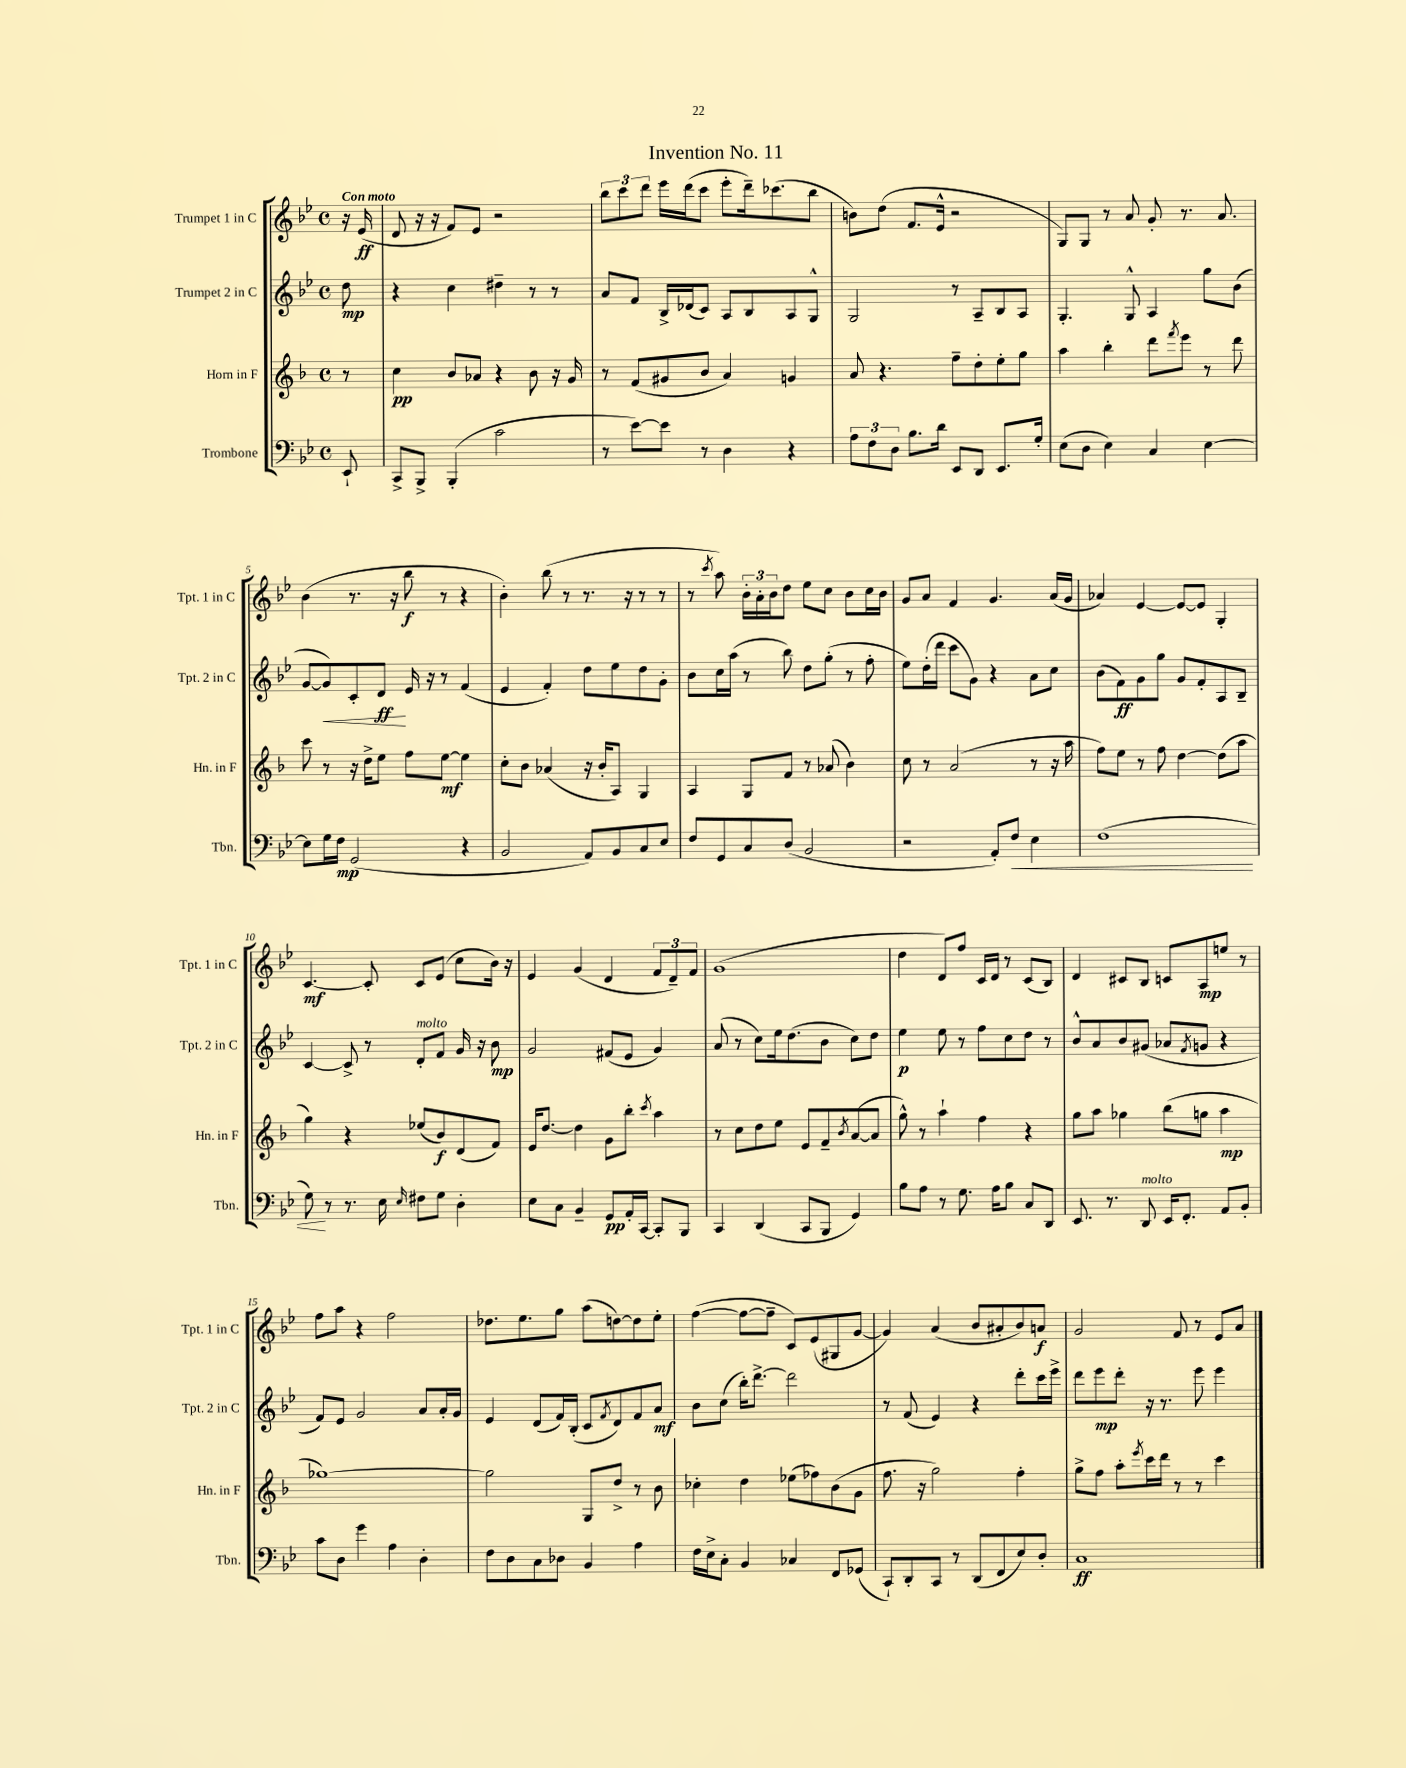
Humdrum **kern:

**kern	**kern	**kern	**kern
*staff4	*staff3	*staff2	*staff1
*clefF4	*clefG2	*clefG2	*clefG2
*k[b-e-]	*k[b-]	*k[b-e-]	*k[b-e-]
*M4/4	*M4/4	*M4/4	*M4/4
*met(c)	*met(c)	*met(c)	*met(c)
8EE-`	8r	8dd	16r
.	.	.	(16e-
=	=	=	=
8CC^	4cc	4r	8d
8BBB-^	.	.	16r
.	.	.	16r
(4BBB-'	8b-	4cc	8f)
.	8a-	.	8e-
2c	4r	4dd#~	2r
.	8b-	8r	.
.	16r	8r	.
.	16g	.	.
=	=	=	=
8r	8r	8a	12bb-
.	.	.	12ccc
[8e-)	(8f	8f	.
.	.	.	12ddd
8e-]	8g#	16B-^	16eee-
.	.	(16d-	(16ddd
8r	8b-	8c)	8ccc
4D	4a)	8A	8eee-'
.	.	8B-	16ddd~)
.	.	.	(8.ccc-
4r	4g	8A	.
.	.	8G^^	8bb-
=	=	=	=
12A	8a	2G	8b)
12F	.	.	.
.	4.r	.	(8dd
12D	.	.	.
8.B-	.	.	8.f
16d	.	.	16e-^^
8EE-	8ff~	8r	2r
8DD	8dd'	8A~	.
8.EE-	8ee'	8B-	.
.	8gg	8A	.
16G'	.	.	.
=	=	=	=
(8E-	4aa	4.G'	8G)
8D	.	.	8G
4E-)	4bb-'	.	8r
.	.	8G^^	8a
4C	8ddd	4A	8g'
.	8qfff	.	.
.	8eee	.	8.r
[4E-	8r	8gg	.
.	.	.	8.a
.	8ddd	(8b-	.
=	=	=	=
8E-]	8ccc	[8g	(4b-
16G	8r	8g])	.
16F	.	.	.
(2GG	16r	8c'	8.r
.	16dd^	.	.
.	8ee	8d	.
.	.	.	16r
.	8ff	16e-	8bb-
.	.	16r	.
.	[8ee	8r	8r
4r	4ee]	(4f	4r
=	=	=	=
2BB-	8cc'	4e-	4b-')
.	8b-	.	.
.	(4a-	4f')	(8bb-
.	.	.	8r
8AA)	16r	8dd	8.r
.	16b-'	.	.
8BB-	8A)	8ee-	.
.	.	.	16r
8C	4G	8dd	8r
8E-	.	8g'	8r
=	=	=	=
8F	4A	8b-	8r
.	.	.	8qccc
8GG	.	16cc	8aa)
.	.	(16aa	.
8C	8G	8r	24b-'
.	.	.	24a'
.	.	.	24b-
(8D	8f	8bb-)	8dd
2BB-	8r	8dd	8ee-
.	(8a-	(8gg'	8cc
.	4b-)	8r	8b-
.	.	8ff'	16cc
.	.	.	16b-
=	=	=	=
2r	8cc	8ee-)	8g
.	8r	(16dd'	8a
.	.	16ddd	.
.	(2a	8ccc	4f
.	.	8g)	.
8AA')	.	4r	4.g
8F	.	.	.
4E-	8r	8a	.
.	16r	8cc	(16a
.	16aa	.	16g
=	=	=	=
(1F	8ff)	(8b-	4a-)
.	8ee	8f)	.
.	8r	8g	[4e-
.	8ff	8gg	.
.	[4dd	8g	8e-_
.	.	8f'	8e-]
.	(8dd]	8A	4G'
.	8aa	8B-~	.
=	=	=	=
8G)	4gg)	[4c	[4.c
8r	.	.	.
8.r	4r	8c^]	.
.	.	8r	8c']
16E-	.	.	.
16qqE-	.	.	.
8F#	(8ee-	8d'	8c
8G	8b-)	8f	(8e-
4D'	(8d	16g	8cc
.	.	16r	.
.	8f)	8b-	16b-)
.	.	.	16r
=	=	=	=
8E-	16e	2g	4e-
.	[8.dd	.	.
8C	.	.	.
4BB-~	4dd]	.	(4g
8GG	8g	(8f#	4d
16AA'	8bb-'	8e-	.
[16CC	.	.	.
.	8qccc	.	.
8CC']	4aa	4g)	12f
.	.	.	12d~)
8BBB-	.	.	.
.	.	.	12f
=	=	=	=
4CC	8r	(8a	(1g
.	8cc	8r	.
(4DD	8dd	8cc)	.
.	8ee	16ee-	.
.	.	(8.dd	.
8CC	8e	.	.
8BBB-	8f~	8b-	.
.	8qb-	.	.
4GG)	([8a	8cc)	.
.	8a]	8dd	.
=	=	=	=
8B-	8gg^^)	4ee-	4dd
8A	8r	.	.
8r	4aa`	8ee-	8d)
8.G	.	8r	8ff
.	4ff	8ff	16c
16A	.	.	16d
8B-	.	8cc	8r
8C	4r	8dd	(8c
8DD	.	8r	8B-)
=	=	=	=
8.EE-	8gg	8b-^^	4d
.	8aa	8a	.
8.r	.	.	.
.	4gg-	8b-	8c#
8DD	.	(8g#	8B-
16EE-	(8bb-	8a-	8c
8.FF'	.	.	.
.	.	8qf	.
.	8gg	8g	8A
8AA	4aa	4r	8ee
8BB-'	.	.	8r
=	=	=	=
8c	[1gg-)	8f)	8ff
8D	.	8e-	8aa
4g	.	2g	4r
4A	.	.	2ff
4D'	.	8a	.
.	.	16a'	.
.	.	16g	.
=	=	=	=
8F	2gg-]	4e-	8.dd-
8D	.	.	.
.	.	.	8.ee-
8C	.	(8d	.
8D-	.	16f)	8gg
.	.	(16B-'	.
4BB-	8G	8c	(8aa
.	.	8qf	.
.	8dd^	8d)	[8dd)
4A	8r	8f	8dd]
.	8b-	8a	8ee-'
=	=	=	=
16F	4cc-'	8b-	([4ff
16E-^	.	.	.
8C'	.	(8cc	.
4BB-	4dd	16bb-')	8ff_
.	.	[8.ddd^	.
.	.	.	8ff~]
4C-	(8ee-	2ddd]	8c)
.	8ff-)	.	(8e-
8FF	(8b-	.	8G#
(8GG-	8g	.	[8g
=	=	=	=
8CC`)	8.ff	8r	4g])
8DD'	.	(8f	.
.	16r	.	.
8CC	2gg)	4e-)	(4a
8r	.	.	.
(8DD	.	4r	8b-
8FF	.	.	8a#'
8E-)	4ff'	8ddd'	8b-)
8D'	.	16ccc	8a
.	.	16eee-^	.
=	=	=	=
1C	8gg^	8ddd	2g
.	8ff	8eee-	.
.	8aa'	8ddd'	.
.	8qeee	.	.
.	16ccc	16r	.
.	16ddd	8.r	.
.	8r	.	8f
.	8r	8eee-	8r
.	4ccc	4eee-	8e-
.	.	.	8a
==	==	==	==
*-	*-	*-	*-
